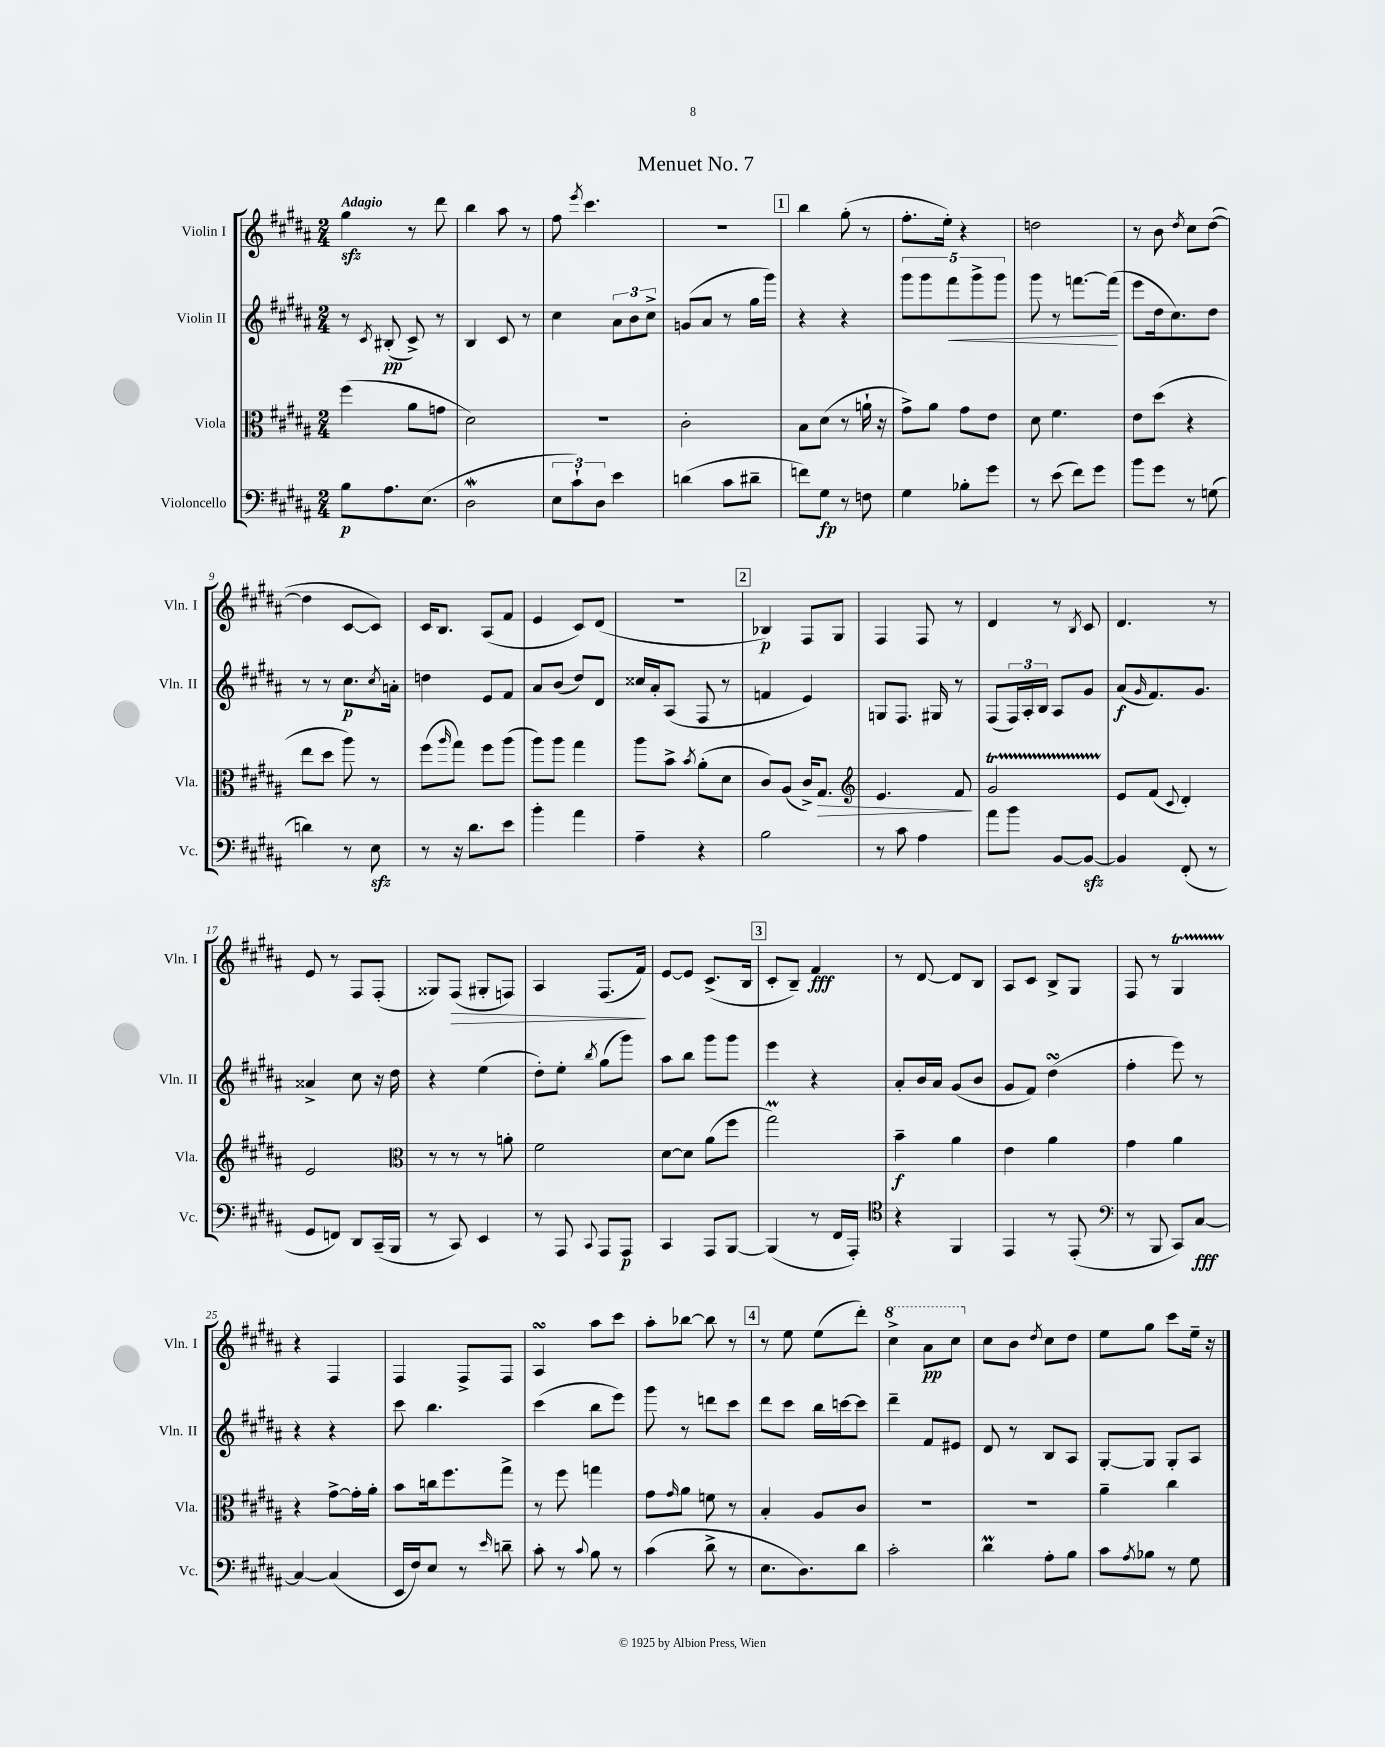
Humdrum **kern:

**kern	**dynam	**kern	**dynam	**kern	**dynam	**kern	**dynam
*part4	*part4	*part3	*part3	*part2	*part2	*part1	*part1
*staff4	*staff4	*staff3	*staff3	*staff2	*staff2	*staff1	*staff1
*I"Violoncello	*	*I"Viola	*	*I"Violin II	*	*I"Violin I	*
*I'Vc.	*	*I'Vla.	*	*I'Vln. II	*	*I'Vln. I	*
*clefF4	*	*clefC3	*	*clefG2	*	*clefG2	*
*k[f#c#g#d#a#]	*	*k[f#c#g#d#a#]	*	*k[f#c#g#d#a#]	*	*k[f#c#g#d#a#]	*
*M2/4	*	*M2/4	*	*M2/4	*	*M2/4	*
=1	=1	=1	=1	=1	=1	=1	=1
!	!	!	!	!	!	!LO:TX:a:B:t=Adagio	!
8B\L	p	(4ff#\	.	8r	.	4gg#zz\	.
.	.	.	.	8qc#/	.	.	.
8.A#\	.	.	.	(8B#X'/	pp	.	.
.	.	8a#\L	.	8c#^/)	.	8r	.
(8.E\J	.	.	.	.	.	.	.
.	.	8gn\J	.	8r	.	8ddd#\	.
=2	=2	=2	=2	=2	=2	=2	=2
2D#W\	.	2d#\)	.	4B/	.	4bb\	.
.	.	.	.	8c#/	.	8aa#\	.
.	.	.	.	8r	.	8r	.
=3	=3	=3	=3	=3	=3	=3	=3
12E\L	.	2r	.	4cc#\	.	8ff#\	.
12c#`\)	.	.	.	.	.	.	.
.	.	.	.	.	.	8qeee/	.
.	.	.	.	.	.	4.ccc#\	.
12D#\J	.	.	.	.	.	.	.
4e\	.	.	.	12a#\L	.	.	.
.	.	.	.	12b\	.	.	.
.	.	.	.	12cc#^\J	.	.	.
=4	=4	=4	=4	=4	=4	=4	=4
(4dn\	.	2c#'\	.	(8gn/L	.	2r	.
.	.	.	.	8a#/J	.	.	.
8c#\L	.	.	.	8r	.	.	.
8d#X~\J	.	.	.	16gg#\LL	.	.	.
.	.	.	.	16ggg#\JJ)	.	.	.
!!LO:REH:place=s1:t=1
=5	=5	=5	=5	=5	=5	=5	=5
8fn\L)	.	8B\L	.	4r	.	4bb\	.
8G#\J	fp	(8d#\J	.	.	.	.	.
8r	.	8r	.	4r	.	(8gg#'\	.
8Fn\	.	16an`\	.	.	.	8r	.
.	.	16r	.	.	.	.	.
=6	=6	=6	=6	=6	=6	=6	=6
4G#\	.	8g#^\L)	.	10ggg#\L	.	8.ff#'\L	.
.	.	.	.	10ggg#\	.	.	.
.	.	8a#\J	.	.	.	.	.
.	.	.	.	.	.	16ee'\Jk)	.
!	!	!	!	!	!LO:HP:b	!	!
.	.	.	.	10fff#\	<	.	.
8B-X'\L	.	8g#\L	.	.	.	4r	.
.	.	.	.	10ggg#^\	.	.	.
8g#\J	.	8e\J	.	.	.	.	.
.	.	.	.	10ggg#\J	.	.	.
=7	=7	=7	=7	=7	=7	=7	=7
8r	.	8d#\	.	8ggg#\	.	2ddn\	.
(8e\	.	4.f#\	.	8r	.	.	.
8f#\L)	.	.	.	[8.fffn\L	.	.	.
8g#\J	.	.	.	.	.	.	.
.	.	.	.	(16fff\Jk]	.	.	.
.	.	.	.	.	[	.	.
=8	=8	=8	=8	=8	=8	=8	=8
8b\L	.	8e\L	.	8eee\L	.	8r	.
8g#\J	.	(8dd#\J	.	16dd#\k	.	8b\	.
.	.	.	.	8.cc#\)	.	.	.
.	.	.	.	.	.	8qdd#/	.
8r	.	4r	.	.	.	8cc#\L	.
(8Gn\	.	.	.	8dd#\J	.	([8dd#\J	.
!!LO:LB:g=z
=9	=9	=9	=9	=9	=9	=9	=9
4dn\)	.	8ee\L	.	8r	.	4dd#\]	.
.	.	8dd#\J	.	8r	.	.	.
8r	.	8aa#\)	.	8.cc#\L	p	[8c#/L	.
8Ezz\	.	8r	.	.	.	8c#/J])	.
.	.	.	.	8qcc#/	.	.	.
.	.	.	.	16an'\Jk	.	.	.
=10	=10	=10	=10	=10	=10	=10	=10
8r	.	(8ff#\L	.	4ddn\	.	16c#/KL	.
.	.	.	.	.	.	8.B/J	.
.	.	16qqaa#/	.	.	.	.	.
16r	.	8gg#\J)	.	.	.	.	.
8.d#\L	.	.	.	.	.	.	.
.	.	8ff#\L	.	8e/L	.	(8A#/L	.
8e\J	.	(8aa#\J	.	8f#/J	.	8f#/J	.
=11	=11	=11	=11	=11	=11	=11	=11
4b'\	.	8aa#\L)	.	8a#/L	.	4e/	.
.	.	8aa#\J	.	(8b/J	.	.	.
4a#\	.	4gg#\	.	8dd#/L)	.	8c#/L)	.
.	.	.	.	8d#/J	.	(8d#/J	.
=12	=12	=12	=12	=12	=12	=12	=12
4A#~\	.	8aa#\L	.	16cc##X/LL	.	2r	.
.	.	.	.	16a#'/J	.	.	.
.	.	8b^\J	.	(8A#/J	.	.	.
.	.	8qb/	.	.	.	.	.
4r	.	(8a#'\L	.	8F#/	.	.	.
.	.	8d#\J	.	8r	.	.	.
!!LO:REH:place=s1:t=2
=13	=13	=13	=13	=13	=13	=13	=13
2B\	.	8c#/L)	.	4fn/	.	4B-X/)	p
.	.	(8A#/J	.	.	.	.	.
.	.	16c#^/KL)	.	4e/)	.	8F#/L	.
!	!	!	!LO:HP:b	!	!	!	!
.	.	8.G#/J	>	.	.	.	.
.	.	.	.	.	.	8G#/J	.
=14	=14	=14	=14	=14	=14	=14	=14
*	*	*clefG2	*	*	*	*	*
8r	.	4.e/	.	8Gn/L	.	4F#/	.
8c#\	.	.	.	8.F#/J	.	.	.
4A#\	.	.	.	.	.	8F#/	.
.	.	.	.	16G#X/	.	.	.
.	.	8f#/	.	8r	.	8r	.
.	.	.	]	.	.	.	.
=15	=15	=15	=15	=15	=15	=15	=15
8a#\L	.	2g#T/	.	(8F#/L	.	4d#/	.
8b\J	.	.	.	24F#/L)	.	.	.
.	.	.	.	24A#'/	.	.	.
.	.	.	.	24B/JJ	.	.	.
[8BB/L	.	.	.	8A#/L	.	8r	.
.	.	.	.	.	.	8qB/	.
8BBzz/J_	.	.	.	8g#/J	.	8c#/	.
=16	=16	=16	=16	=16	=16	=16	=16
4BB/]	.	8e/L	.	(8a#/L	f	4.d#/	.
.	.	.	.	16qqg#/	.	.	.
.	.	(8f#/J	.	8.f#/)	.	.	.
.	.	8qqc#/	.	.	.	.	.
(8FF#'/	.	4d#'/)	.	.	.	.	.
.	.	.	.	8.g#/J	.	.	.
8r	.	.	.	.	.	8r	.
!!LO:LB:g=z
=17	=17	=17	=17	=17	=17	=17	=17
8GG#/L	.	2e/	.	4a##X^/	.	8e/	.
8FFn/J)	.	.	.	.	.	8r	.
8DD#/L	.	.	.	8cc#\	.	8F#/L	.
(16CC#~/L	.	.	.	16r	.	(8F#'/J	.
16BBB/JJ	.	.	.	16dd#\	.	.	.
=18	=18	=18	=18	=18	=18	=18	=18
*	*	*clefC3	*	*	*	*	*
8r	.	8r	.	4r	.	8G##X/L)	.
!	!	!	!	!	!	!	!LO:HP:b
8CC#/)	.	8r	.	.	.	(8F#/J	>
4EE/	.	8r	.	(4ee\	.	8G#X'/L	.
.	.	8an'\	.	.	.	8Fn/J)	.
=19	=19	=19	=19	=19	=19	=19	=19
8r	.	2f#\	.	8dd#'\L)	.	4A#/	.
8AAA#/	.	.	.	8ee'\J	.	.	.
8qqCC#/	.	.	.	8qbb/	.	.	.
8AAA#/L	.	.	.	(8gg#\L	.	(8.F#/L	.
8AAA#/J	p	.	.	8ggg#\J)	.	.	.
.	.	.	.	.	.	16f#/Jk)	.
.	.	.	.	.	.	.	]
=20	=20	=20	=20	=20	=20	=20	=20
4CC#/	.	[8d#\L	.	8aa#\L	.	[8e/L	.
.	.	8d#\J]	.	8bb\J	.	8e/J]	.
8AAA#/L	.	(8a#\L	.	8ggg#\L	.	(8.c#^/L	.
[8BBB/J	.	8ff#\J	.	8ggg#\J	.	.	.
.	.	.	.	.	.	16B/Jk	.
!!LO:REH:place=s1:t=3
=21	=21	=21	=21	=21	=21	=21	=21
(4BBB/]	.	2gg#M\)	.	4eee\	.	8c#'/L	.
.	.	.	.	.	.	8B~/J)	.
8r	.	.	.	4r	.	4f#/	fff
16FF#/LL	.	.	.	.	.	.	.
16AAA#'/JJ)	.	.	.	.	.	.	.
=22	=22	=22	=22	=22	=22	=22	=22
*clefC4	*	*	*	*	*	*	*
4r	.	4b~\	f	8a#'/L	.	8r	.
.	.	.	.	16b/L	.	[8d#/	.
.	.	.	.	16a#/JJ	.	.	.
4FF#/	.	4a#\	.	(8g#/L	.	8d#/L]	.
.	.	.	.	8b/J	.	8B/J	.
=23	=23	=23	=23	=23	=23	=23	=23
4EE/	.	4e\	.	8g#/L	.	8A#/L	.
.	.	.	.	8f#/J)	.	8c#/J	.
8r	.	4a#\	.	(4dd#sSsS\	.	8B^/L	.
(8EE'/	.	.	.	.	.	8G#/J	.
=24	=24	=24	=24	=24	=24	=24	=24
*clefF4	*	*	*	*	*	*	*
8r	.	4g#\	.	4ff#'\	.	8F#/	.
8BBB/	.	.	.	.	.	8r	.
8CC#/L)	.	4a#\	.	8eee\)	.	4G#T/	.
[8C#/J	fff	.	.	8r	.	.	.
!!LO:LB:g=z
=25	=25	=25	=25	=25	=25	=25	=25
4C#/_	.	4r	.	4r	.	4r	.
(4C#/]	.	[8g#^\L	.	4r	.	4F#/	.
.	.	16g#'\L]	.	.	.	.	.
.	.	16a#'\JJ	.	.	.	.	.
=26	=26	=26	=26	=26	=26	=26	=26
16EE/LL	.	8b\L	.	8ccc#\	.	4F#/	.
16F#/J)	.	.	.	.	.	.	.
8E/J	.	16ccn\k	.	4.bb\	.	.	.
.	.	8.ff#\	.	.	.	.	.
8r	.	.	.	.	.	8F#^/L	.
16qqe/	.	.	.	.	.	.	.
8dn~\	.	8gg#^\J	.	.	.	8F#/J	.
=27	=27	=27	=27	=27	=27	=27	=27
8c#'\	.	8r	.	(4ccc#\	.	4A#sSsS/	.
8r	.	8ff#\	.	.	.	.	.
8qqc#/	.	.	.	.	.	.	.
8B\	.	4ggn\	.	8bb\L	.	8aa#\L	.
8r	.	.	.	8eee\J)	.	8ccc#\J	.
=28	=28	=28	=28	=28	=28	=28	=28
(4c#\	.	8g#\L	.	8ggg#\	.	8aa#'\L	.
.	.	16qqg#/	.	.	.	.	.
.	.	8a#\J	.	8r	.	[8bb-X\J	.
8d#^\	.	8fn\	.	8dddn\L	.	8bb-\]	.
8r	.	8r	.	8ccc#\J	.	8r	.
!!LO:REH:place=s1:t=4
=29	=29	=29	=29	=29	=29	=29	=29
8.E\L	.	4B'/	.	8ddd#\L	.	8r	.
.	.	.	.	8ccc#\J	.	8ee\	.
8.D#\)	.	.	.	.	.	.	.
.	.	8A#/L	.	16bb\LL	.	(8ee\L	.
.	.	.	.	[16cccn\J	.	.	.
8d#\J	.	8c#/J	.	8ccc\J]	.	8ddd#'\J)	.
=30	=30	=30	=30	=30	=30	=30	=30
*	*	*	*	*	*	*8va	*
2c#'\	.	2r	.	4ddd#~\	.	4ccc#^\	.
.	.	.	.	8f#/L	.	8aa#\L	pp
.	.	.	.	8e#X/J	.	8ccc#\J	.
=31	=31	=31	=31	=31	=31	=31	=31
*	*	*	*	*	*	*X8va	*
4d#m\	.	2r	.	8d#/	.	8cc#\L	.
.	.	.	.	8r	.	8b\J	.
.	.	.	.	.	.	8qdd#/	.
8A#'\L	.	.	.	8B/L	.	8cc#\L	.
8B\J	.	.	.	8A#/J	.	8dd#\J	.
=32	=32	=32	=32	=32	=32	=32	=32
8c#\L	.	4a#~\	.	[8G#'/L	.	8ee\L	.
8qA#/	.	.	.	.	.	.	.
8B-X\J	.	.	.	8G#/J]	.	8gg#\J	.
8r	.	4cc#\	.	8G#'/L	.	8ccc#\L	.
8G#\	.	.	.	8A#/J	.	16ee~\Jk	.
.	.	.	.	.	.	16r	.
==	==	==	==	==	==	==	==
*-	*-	*-	*-	*-	*-	*-	*-
